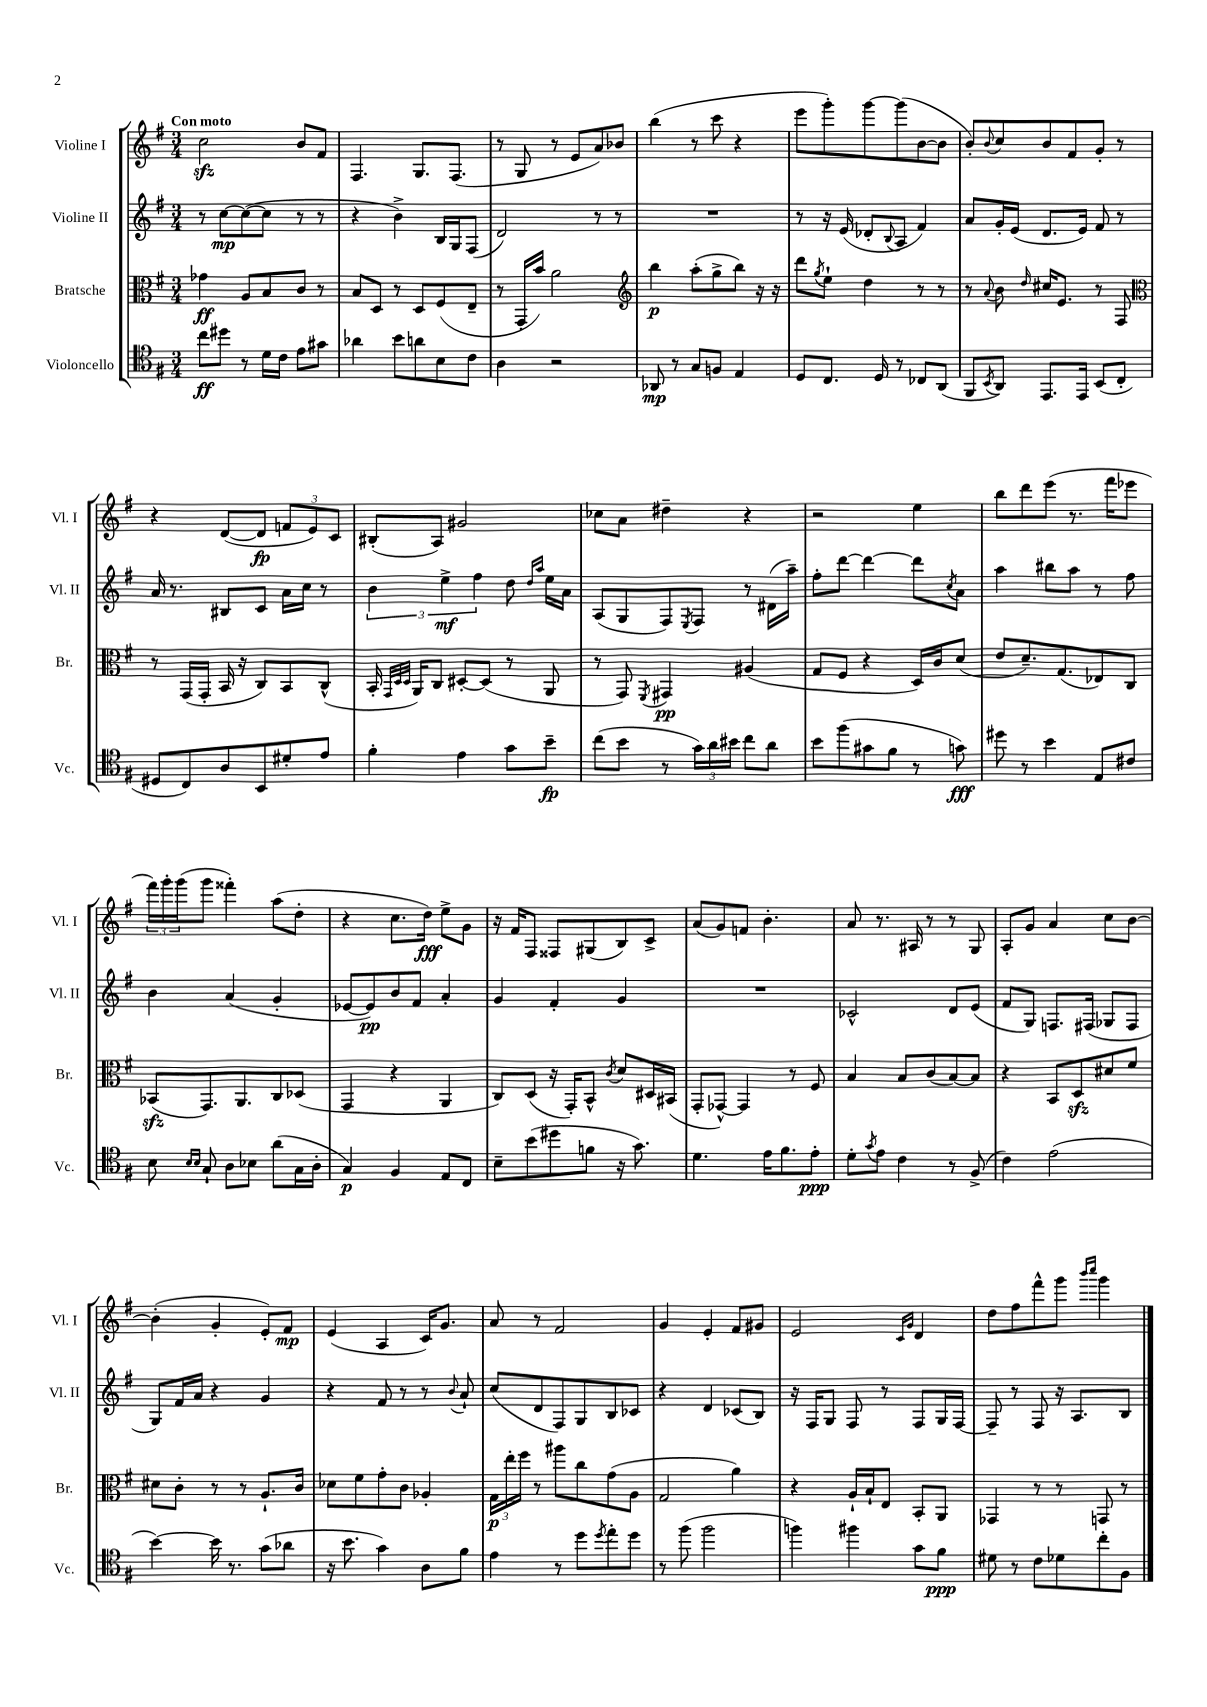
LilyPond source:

<<
\new StaffGroup <<
\new Staff = "s0" \with { instrumentName = "Violine I" shortInstrumentName = "Vl. I" } {
    \clef treble \key g \major \numericTimeSignature \time 3/4 \tempo "Con moto"
    c''2\sfz b'8 fis'8 |
    fis4. g8. fis8.( |
    r8 g8 r8 e'8 a'8) bes'8 |
    b''4( r8 c'''8 r4 |
    e'''8 g'''8-.) g'''8~ g'''8( b'8~ b'8 |
    b'8-.) \appoggiatura { b'8 } c''8 b'8 fis'8 g'8-. r8 |
    r4 d'8~( d'8\fp \tuplet 3/2 { f'8 e'8) c'8 } |
    bis8-.( a8) gis'2 |
    ces''8 a'8 dis''4-- r4 |
    r2 e''4 |
    b''8 d'''8 e'''8( r8. fis'''16 ees'''8 |
    \tuplet 3/2 { fis'''16) g'''16-. g'''16( } g'''8 fisis'''4-.) a''8( d''8-. |
    r4 c''8. d''16\fff) e''8-> g'8 |
    r16 fis'16 fis8 fisis8 gis8( b8) c'8-> |
    a'8( g'8) f'8 b'4.-. |
    a'8 r8. ais16 r8 r8 g8 |
    a8-. g'8 a'4 c''8 b'8~ |
    b'4-.( g'4-. e'8-.) fis'8\mp |
    e'4( a4 c'16) g'8. |
    a'8 r8 fis'2 |
    g'4 e'4-. fis'8 gis'8 |
    e'2 \grace { c'16 g'16 } d'4 |
    d''8 fis''8 fis'''8-^ g'''8 \grace { b'''16 c''''16 } g'''4 \bar "|." |
}
\new Staff = "s1" \with { instrumentName = "Violine II" shortInstrumentName = "Vl. II" } {
    \clef treble \key g \major \numericTimeSignature \time 3/4
    r8 c''8~\mp c''8~( c''8 r8 r8 |
    r4 b'4->) b16 g16 fis8( |
    d'2) r8 r8 |
    R2. |
    r8 r16 e'16( des'8-. \appoggiatura { b8 } a8 fis'4) |
    a'8 g'16-. e'16( d'8. e'16) fis'8 r8 |
    a'16 r8. bis8 c'8 a'16 c''16 r8 |
    \tuplet 3/2 { b'4 e''4->\mf fis''4 } d''8 \grace { d''16 a''16 } e''16 a'16 |
    a8( g8 fis8) \acciaccatura { e8 } fis8 r8 dis'16( a''16--) |
    fis''8-. d'''8~ d'''4~ d'''8 \acciaccatura { c''8 } a'8 |
    a''4 bis''8 a''8 r8 fis''8 |
    b'4 a'4( g'4-. |
    ees'8~ ees'8\pp) b'8 fis'8 a'4-. |
    g'4 fis'4-. g'4 |
    R2. |
    ces'2-^ d'8 e'8( |
    fis'8 g8) f8. fis16( ges8 fis8 |
    g8) fis'16 a'16 r4 g'4 |
    r4 fis'8 r8 r8 \appoggiatura { b'8 } a'8-! |
    c''8( d'8 fis8) g8 b8 ces'8 |
    r4 d'4 ces'8( b8) |
    r16 fis16 g8 fis8 r8 fis8 g16 fis16~ |
    fis8-- r8 fis8 r16 a8. b8 \bar "|." |
}
\new Staff = "s2" \with { instrumentName = "Bratsche" shortInstrumentName = "Br." } {
    \clef alto \key g \major \numericTimeSignature \time 3/4
    ges'4\ff a8 b8 c'8 r8 |
    b8 d8 r8 d8 fis8( e8-- |
    r8 g,16-. b'16) a'2 |
    \clef treble b''4\p a''8-.( g''8-> b''8) r16 r16 |
    d'''8 \acciaccatura { g''8 } e''8-! d''4 r8 r8 |
    r8 \appoggiatura { a'8 } b'8 \grace { d''16 } cis''16 e'8. r8 fis8 |
    \clef alto r8 g,16( g,16-. b,16 r16 c8) b,8 c8-^( |
    b,16-. \grace { g,32 d32 d32 } a,16) c8 dis8~-. dis8( r8 a,8 |
    r8 g,8) \acciaccatura { fis,8 } gis,4\pp ais4( |
    g8 fis8 r4 d16) c'16 d'8( |
    e'8 d'8.--) g8.( ees8) c8 |
    bes,8\sfz( g,8.) a,8. c8 des8( |
    g,4 r4 a,4 |
    c8) d8( r16 g,16-.) b,8-^ \acciaccatura { c'8 } d'8 dis16 bis,16( |
    g,8-. ges,8~-^) ges,4 r8 fis8 |
    b4 b8 c'8( b8~) b8 |
    r4 b,8 d8\sfz dis'8 fis'8 |
    dis'8 c'8-. r8 r8 a8.-! c'16 |
    des'8 fis'8 g'8-. c'8 aes4-. |
    \tuplet 3/2 { g16\p e''16-. fis''16 } r8 ais''8 c''8 g'8( a8 |
    g2 a'4) |
    r4 a16-! b16-! e8 b,8-. a,8 |
    ges,4 r8 r8 g,8 r8 \bar "|." |
}
\new Staff = "s3" \with { instrumentName = "Violoncello" shortInstrumentName = "Vc." } {
    \clef tenor \key g \major \numericTimeSignature \time 3/4
    c''8\ff dis''8 r8 d'16 c'16 e'8 gis'8 |
    aes'4 b'8 a'8 b8 c'8 |
    a4 r2 |
    aes,8\mp r8 g8 f8 e4 |
    d8 c8. d16 r8 ces8 a,8( |
    fis,8 \acciaccatura { b,8 } a,8) e,8. e,16 b,8( c8-. |
    dis8 c8) a8 b,8 dis'8-. e'8 |
    fis'4-. e'4 g'8 b'8--\fp |
    c''8( b'8 r8 \tuplet 3/2 { g'16) a'16 bis'16 } c''8 a'8 |
    b'8 fis''8( gis'8 fis'8 r8 g'8\fff) |
    dis''8 r8 b'4 e8 cis'8 |
    b8 \grace { b16 b16 } g8-! a8 bes8 a'8( g16 a16-. |
    g4\p) fis4 e8 c8 |
    b8-- b'8( dis''8 f'8 r16 g'8.) |
    d'4. e'16 fis'8. e'8-.\ppp |
    d'8-. \acciaccatura { g'8 } e'8 c'4 r8 fis8->( |
    c'4) e'2( |
    b'4~) b'16 r8. g'8( aes'8 |
    r16 b'8. g'4) a8 fis'8 |
    e'4 r8 d''8 \acciaccatura { d''8 } e''8-. d''8 |
    r8 fis''8( fis''2 |
    f''4) fis''4 g'8 fis'8\ppp |
    dis'8 r8 c'8 des'8 c''8-. fis8 \bar "|." |
}
>>
>>
\layout { \context { \Score \remove "Bar_number_engraver" } }
